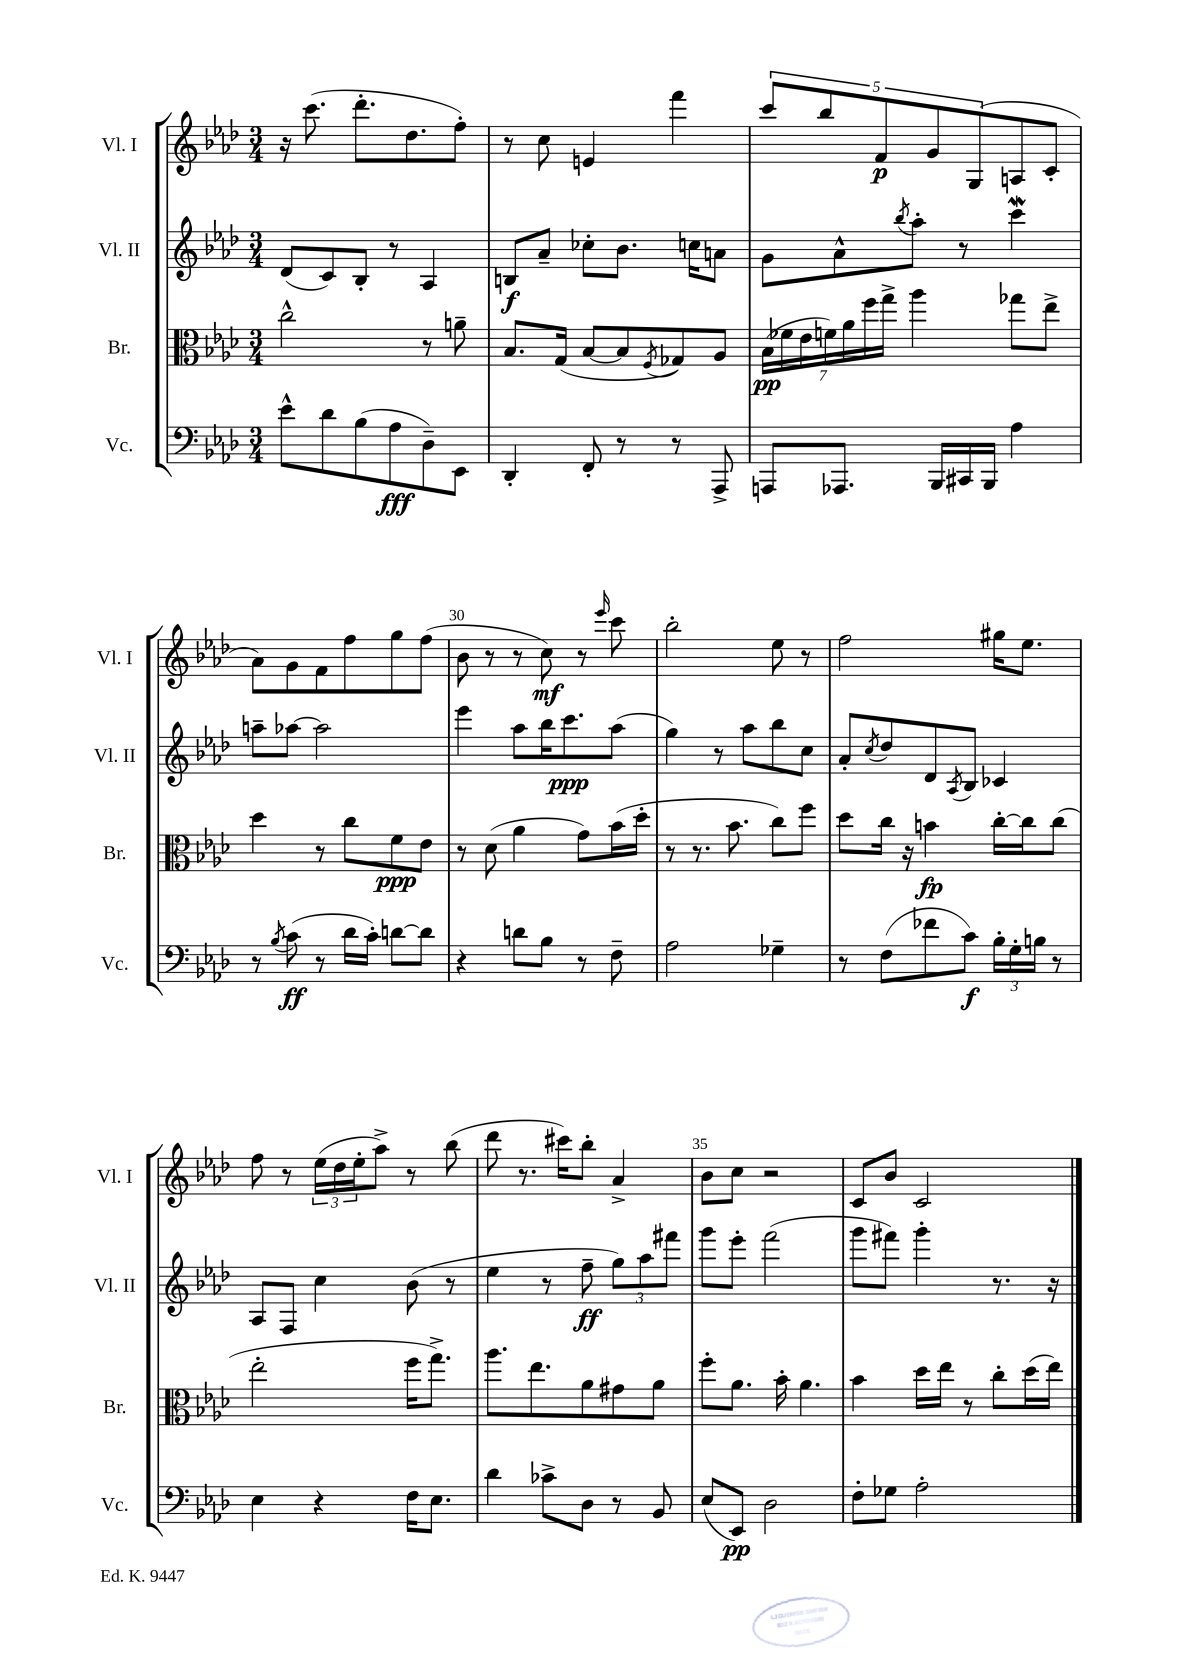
<<
\new StaffGroup <<
\new Staff = "s0" \with { instrumentName = "Vl. I" shortInstrumentName = "Vl. I" } {
    \clef treble \key aes \major \numericTimeSignature \time 3/4
    r16 c'''8.( des'''8.-. des''8. f''8-.) |
    r8 c''8 e'4 f'''4 |
    \tuplet 5/4 { c'''8 bes''8 f'8\p g'8 g8( } a8 c'8-. |
    aes'8) g'8 f'8 f''8 g''8 f''8( |
    bes'8 r8 r8 c''8\mf) r8 \grace { ees'''16 } c'''8 |
    bes''2-. ees''8 r8 |
    f''2 gis''16 ees''8. |
    f''8 r8 \tuplet 3/2 { ees''16( des''16 ees''16-. } aes''8->) r8 bes''8( |
    des'''8 r8. cis'''16) bes''8-. aes'4-> |
    bes'8 c''8 r2 |
    c'8 bes'8 c'2 \bar "|." |
}
\new Staff = "s1" \with { instrumentName = "Vl. II" shortInstrumentName = "Vl. II" } {
    \clef treble \key aes \major \numericTimeSignature \time 3/4
    des'8( c'8) bes8-. r8 aes4 |
    b8\f aes'8-- ces''8-. bes'8. c''16 a'8 |
    g'8 aes'8-^ \acciaccatura { bes''8 } aes''8-. r8 c'''4\mordent |
    a''8-- aes''8~ aes''2 |
    ees'''4 aes''8 bes''16 c'''8.\ppp aes''8( |
    g''4) r8 aes''8 bes''8 c''8 |
    aes'8-. \acciaccatura { c''8 } des''8 des'8 \acciaccatura { aes8 } bes8 ces'4 |
    aes8 f8 c''4 bes'8( r8 |
    ees''4 r8 f''8--\ff \tuplet 3/2 { g''8) aes''8 fis'''8 } |
    g'''8 ees'''8-. f'''2( |
    g'''8 fis'''8) g'''4-. r8. r16 \bar "|." |
}
\new Staff = "s2" \with { instrumentName = "Br." shortInstrumentName = "Br." } {
    \clef alto \key aes \major \numericTimeSignature \time 3/4
    c''2-^ r8 a'8-- |
    bes8. g16( bes8~ bes8 \acciaccatura { f8 } ges8) aes8 |
    \tuplet 7/4 { bes16\pp( fes'16 ees'16 f'16) aes'16 f''16 g''16-> } aes''4 ges''8 ees''8-> |
    des''4 r8 c''8 f'8\ppp ees'8 |
    r8 des'8( aes'4 g'8) bes'16( des''16-. |
    r8 r8. bes'8. c''8) f''8 |
    des''8 c''16 r16 b'4\fp c''16~-. c''16 c''8( |
    ees''2-. f''16 g''8.->) |
    aes''8. ees''8. aes'8 gis'8 aes'8 |
    f''8-. aes'8. bes'16-. aes'4. |
    bes'4 des''16 ees''16 r8 c''8-. des''16( ees''16) \bar "|." |
}
\new Staff = "s3" \with { instrumentName = "Vc." shortInstrumentName = "Vc." } {
    \clef bass \key aes \major \numericTimeSignature \time 3/4
    ees'8-^ des'8 bes8( aes8\fff des8--) ees,8 |
    des,4-. f,8-. r8 r8 aes,,8-> |
    a,,8 aes,,8. bes,,16 cis,16 bes,,16 aes4 |
    r8 \acciaccatura { bes8 } c'8\ff( r8 des'16 c'16-.) d'8~ d'8 |
    r4 d'8 bes8 r8 f8-- |
    aes2 ges4-- |
    r8 f8( fes'8 c'8\f) \tuplet 3/2 { bes16-. g16-. b16 } r8 |
    ees4 r4 f16 ees8. |
    des'4 ces'8-> des8 r8 bes,8 |
    ees8( ees,8\pp) des2 |
    f8-. ges8 aes2-. \bar "|." |
}
>>
>>
\layout { \context { \Score currentBarNumber = #26 \override BarNumber.break-visibility = ##(#f #t #t) barNumberVisibility = #(every-nth-bar-number-visible 5) } }
